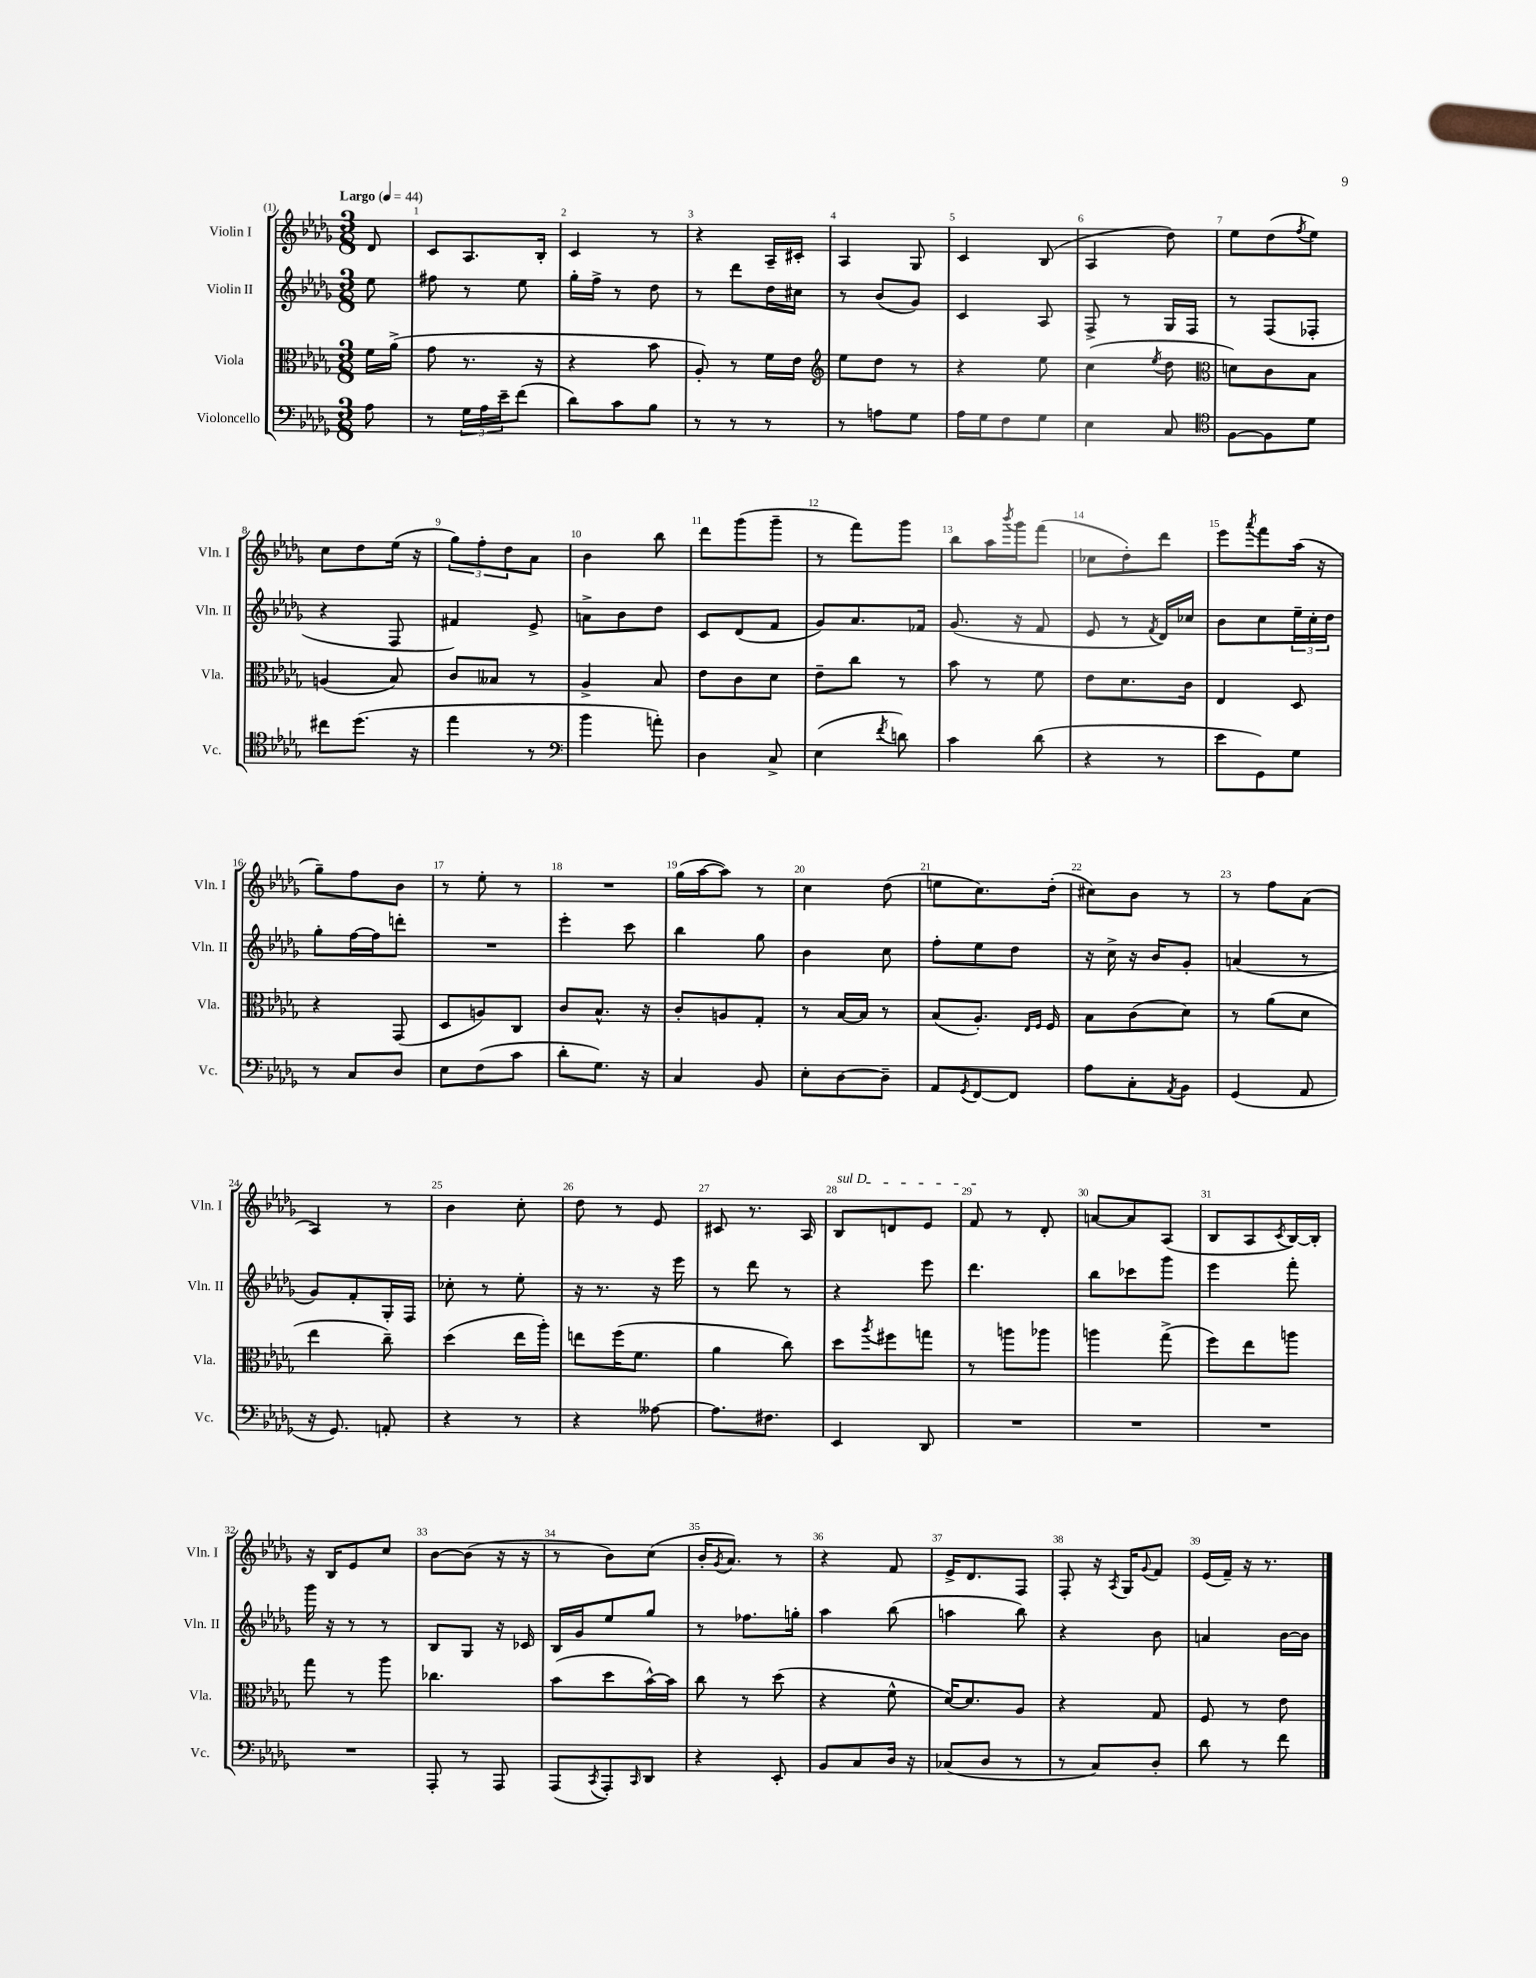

**kern	**kern	**kern	**kern
*staff4	*staff3	*staff2	*staff1
*clefF4	*clefC3	*clefG2	*clefG2
*k[b-e-a-d-g-]	*k[b-e-a-d-g-]	*k[b-e-a-d-g-]	*k[b-e-a-d-g-]
*M3/8	*M3/8	*M3/8	*M3/8
*MM44	*MM44	*MM44	*MM44
8A-	16f	8ee-	8d-
.	(16a-^	.	.
=	=	=	=
8r	8g-	8ff#	8c
24G-	8.r	8r	8.A-
24A-	.	.	.
24e-~	.	.	.
(8f	.	8ee-	.
.	16r	.	16B-'
=	=	=	=
8d-)	4r	16gg-'	4c
.	.	16ff^	.
8c	.	8r	.
8B-	8b-	8dd-	8r
=	=	=	=
8r	8A-')	8r	4r
8r	8r	8ddd-	.
8r	16f	16dd-	16A-~
.	16e-	16cc#	16c#'
=	=	=	=
*	*clefG2	*	*
8r	8ee-	8r	4A-
8A	8dd-	(8b-	.
8G-	8r	8g-)	8G-
=	=	=	=
16A-	4r	4c	4c
16G-	.	.	.
8F	.	.	.
8G-	8ee-	8A-	(8B-
=	=	=	=
4E-	(4cc	8F^	4A-
.	.	8r	.
.	8qee-	.	.
8C	8dd-	16G-	8dd-)
.	.	16F	.
=	=	=	=
*clefC4	*clefC3	*	*
[8F	8d)	8r	8ee-
8F]	8c	(8F	(8dd-
.	.	.	8qff
8d-	8B-	8F-'	8ee-)
=	=	=	=
8cc#	(4A	4r	8cc
(8.dd-	.	.	8dd-
.	8B-)	8F	(16ee-
16r	.	.	16r
=	=	=	=
4ee-	8c	4f#)	12gg-)
.	.	.	12ff'
.	8B--	.	.
.	.	.	12dd-
8r	8r	8e-^	8a-
=	=	=	=
*clefF4	*	*	*
4b-	4A-^	8a^	4b-
.	.	8b-	.
8a')	8B-	8dd-	8bb-
=	=	=	=
4D-	8e-	8c	8ddd-
.	8c	(8d-	(8ggg-
8C^	8d-	8f	8ggg-~
=	=	=	=
(4E-	8e-~	8g-)	8r
.	8cc	8.a-	8fff)
8qf	.	.	.
8d)	8r	.	8ggg-
.	.	16f-	.
=	=	=	=
4c	8b-	(8.g-	8bb-
.	8r	.	16aa-
.	.	.	8qbbb-
.	.	16r	16ggg-
(8d-	8f	8f	(8fff
=	=	=	=
4r	8e-	8e-	8cc-
.	8.d-	8r	8dd-')
.	.	8qf	.
8r	.	16d-)	8ddd-
.	16c	16cc-	.
=	=	=	=
8e-	4E-	8b-	8eee-
.	.	.	8qaaa-
8GG-)	.	8cc	8fff
8G-	8D-	24ee-~	(16aa-
.	.	24cc'	.
.	.	.	16r
.	.	24dd-	.
=	=	=	=
8r	4r	8gg-'	8gg-~)
8C	.	[16ff	8ff
.	.	16ff]	.
8D-	(8GG-	8ddd'	8b-
=	=	=	=
8E-	8D-	4.r	8r
(8F	8A)	.	8ee-'
8c	8C	.	8r
=	=	=	=
8d-'	8c	4eee-'	4.r
8.G-)	8.B-^^	.	.
.	.	8ccc	.
16r	16r	.	.
=	=	=	=
4C	8c'	4bb-	(16gg-
.	.	.	[16aa-
.	8A	.	8aa-])
8BB-	8G-'	8gg-	8r
=	=	=	=
8E-'	8r	4b-	4cc
[8D-	[16B-	.	.
.	16B-]	.	.
8D-~]	8r	8cc	(8dd-
=	=	=	=
8AA-	(8B-	8ff'	8ee
8qGG-	.	.	.
[8FF	8.A-')	8ee-	8.cc)
8FF]	.	8dd-	.
.	16qqE-	.	.
.	16qqF	.	.
.	16F	.	(16dd-'
=	=	=	=
8A-	8B-	16r	8cc#)
.	.	16cc^	.
8C'	(8c	16r	8b-
.	.	16b-	.
8qAA-	.	.	.
8BB-	8d-)	8g-'	8r
=	=	=	=
(4GG-	8r	(4a	8r
.	(8a-	.	8ff
8AA-	8d-	8r	(8a-
=	=	=	=
16r	4ee-	8g-)	4A-)
8.GG-)	.	.	.
.	.	8f'	.
8AA'	8cc~)	16G-'	8r
.	.	16F	.
=	=	=	=
4r	(4dd-	8cc-'	4b-
.	.	8r	.
8r	16ee-	8ee-'	8cc'
.	16aa-')	.	.
=	=	=	=
4r	8ee	16r	8dd-
.	.	8.r	.
.	(16ff	.	8r
.	8.f	.	.
[8A--	.	16r	8e-
.	.	16eee-	.
=	=	=	=
8.A--]	4a-	8r	8c#
.	.	8ddd-	8.r
8.F#	.	.	.
.	8cc)	8r	.
.	.	.	16A-
=	=	=	=
4EE-	8dd-	4r	8B-
.	8qaa-	.	.
.	8ff#	.	8d
8DD-	8gg	8eee-	8e-
=	=	=	=
4.r	8r	4.ddd-	8f
.	8aa	.	8r
.	8aa-	.	8d-'
=	=	=	=
4.r	4aa	8bb-	[8a
.	.	8ccc-	8a]
.	(8gg-^	8ggg-	(8A-
=	=	=	=
4.r	8ff)	4eee-	8B-
.	8ee-	.	8A-
.	.	.	8qc
.	8aa	8fff'	[16B-)
.	.	.	16B-']
=	=	=	=
4.r	8gg-	16ggg-	16r
.	.	16r	16B-
.	8r	8r	8e-
.	8aa-	8r	8cc
=	=	=	=
8AAA-'	4.cc-	8B-	[8b-
8r	.	8G-	(8b-]
8AAA-	.	16r	16r
.	.	16c-	16r
=	=	=	=
(8AAA-	(8b-	16B-	8r
.	.	16g-	.
8qCC	.	.	.
8AAA-')	8dd-	8ee-	8b-)
16qqCC	.	.	.
8DD-	[16b-^^)	8gg-	(8cc
.	16b-]	.	.
=	=	=	=
4r	8cc	8r	16b-'
.	.	.	8qg-
.	.	.	8.a-)
.	8r	8.ff-	.
8EE-'	(8dd-	.	8r
.	.	16gg'	.
=	=	=	=
8BB-	4r	4aa-	4r
8C	.	.	.
16D-	8f^^	(8bb-	8f
16r	.	.	.
=	=	=	=
(8C-	[16d-)	4aa	16e-^
.	8.d-]	.	8.d-
8D-	.	.	.
8r	8A-	8bb-)	8F
=	=	=	=
8r	4r	4r	8F'
8C)	.	.	16r
.	.	.	8qA-
.	.	.	16G-
.	.	.	8qqg-
8D-'	8G-	8b-	8f
=	=	=	=
8d-	8F	4a	(16e-
.	.	.	16f~)
8r	8r	.	16r
.	.	.	8.r
8f	8e-	[16b-	.
.	.	16b-]	.
==	==	==	==
*-	*-	*-	*-
